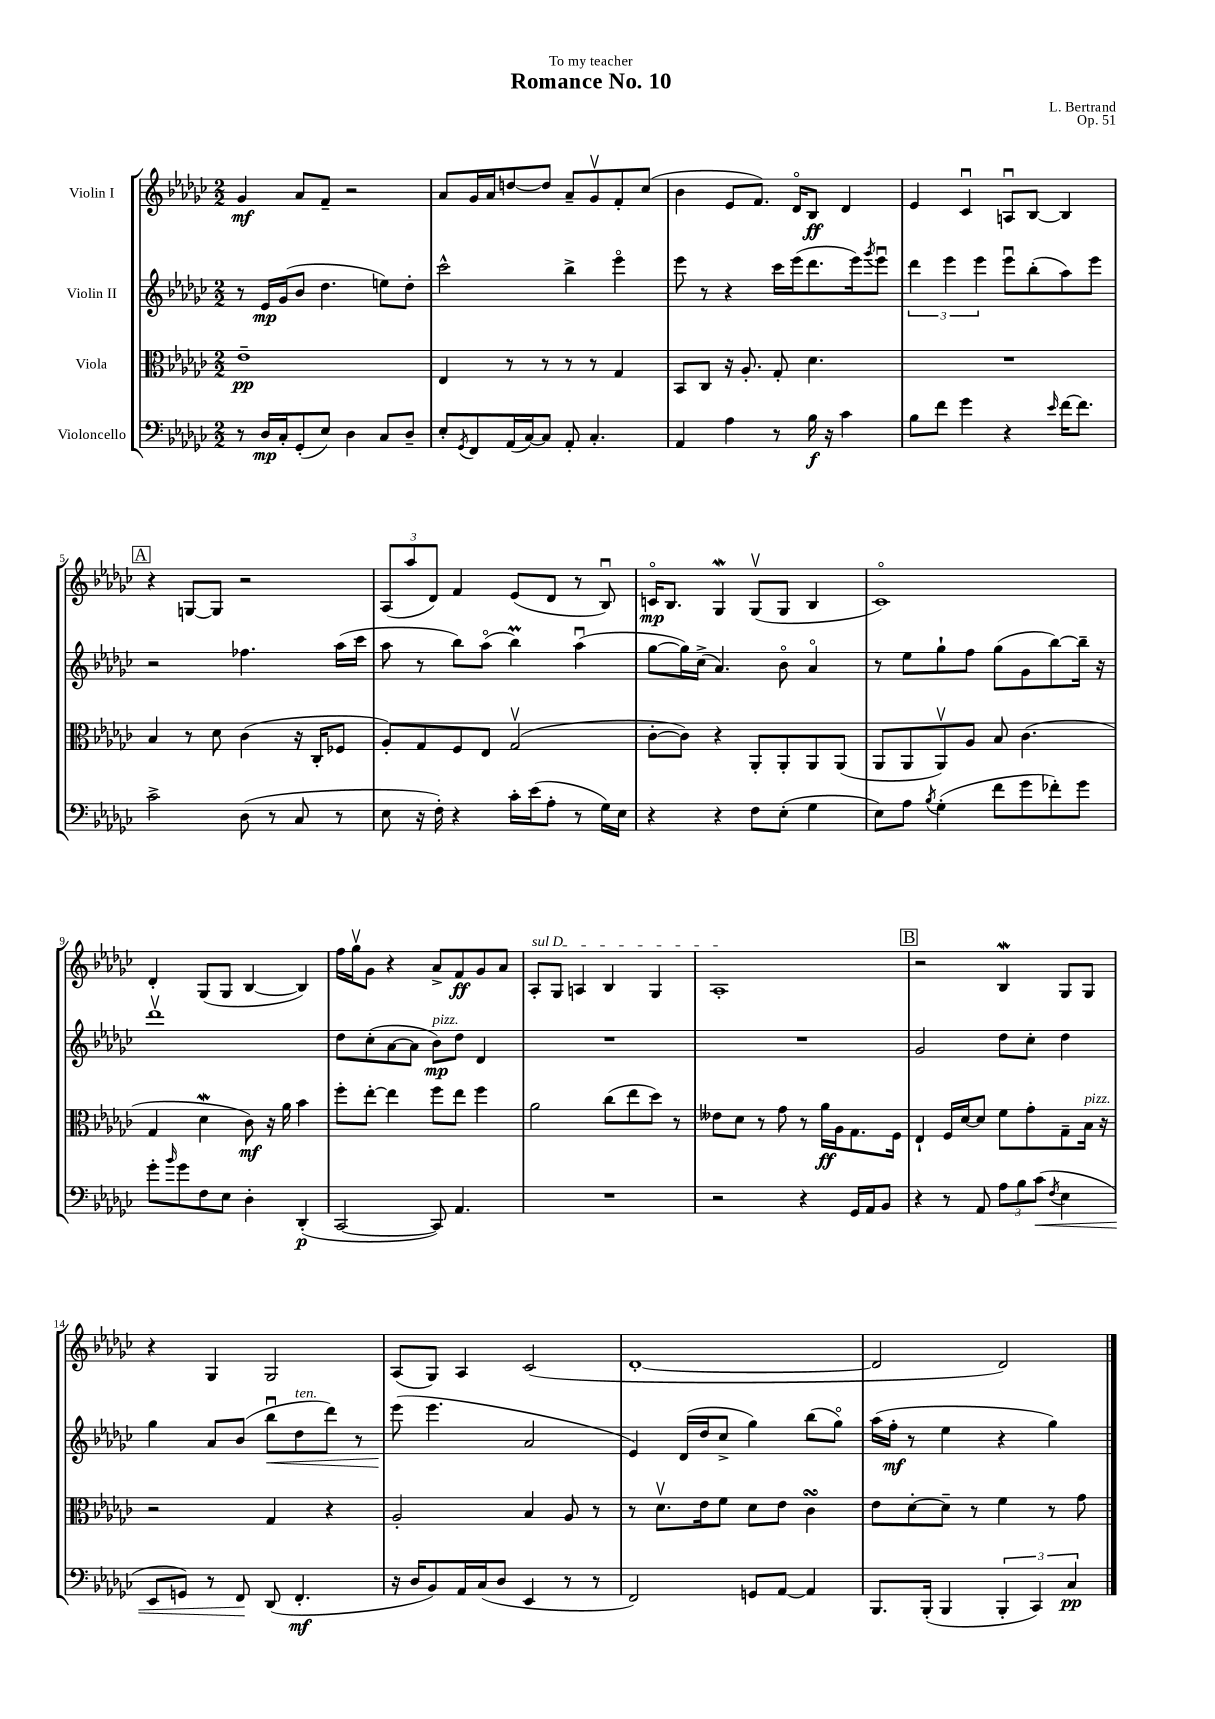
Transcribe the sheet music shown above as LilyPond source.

\header { title = "Romance No. 10" composer = "L. Bertrand" dedication = "To my teacher" opus = "Op. 51" }
<<
\new StaffGroup <<
\new Staff = "s0" \with { instrumentName = "Violin I" } {
    \clef treble \key ges \major \numericTimeSignature \time 2/2
    ges'4\mf aes'8 f'8-- r2 |
    aes'8 ges'16 aes'16 d''8~ d''8 aes'8-- ges'8\upbow f'8-. ces''8( |
    bes'4 ees'8 f'8.) des'16\flageolet bes8\ff des'4 |
    ees'4 ces'4\downbow a8\downbow bes8~ bes4 |
    \mark \markup { \box "A" } r4 g8~ g8 r2 |
    \tuplet 3/2 { aes8( aes''8 des'8) } f'4 ees'8( des'8 r8 bes8\downbow) |
    c'16\flageolet\mp bes8. ges4\mordent ges8\upbow( ges8 bes4 |
    ces'1\flageolet) |
    des'4-. ges8( ges8 bes4~ bes4) |
    f''16 ges''16\upbow ges'8 r4 aes'8-> f'8\ff ges'8 aes'8 |
    \once \override TextSpanner.bound-details.left.text = \markup { \italic "sul D" } aes8-.\startTextSpan ges8 a4 bes4 ges4 |
    aes1-.\stopTextSpan |
    \mark \markup { \box "B" } r2 bes4\mordent ges8 ges8 |
    r4 ges4 ges2 |
    aes8( ges8) aes4 ces'2( |
    des'1~-. |
    des'2 des'2) \bar "|." |
}
\new Staff = "s1" \with { instrumentName = "Violin II" } {
    \clef treble \key ges \major \numericTimeSignature \time 2/2
    r8 ees'16\mp ges'16( bes'8 des''4. e''8) des''8-. |
    ces'''2-^ bes''4-> ees'''4\flageolet |
    ees'''8 r8 r4 ces'''16 ees'''16( des'''8. ees'''16) \acciaccatura { ges'''8 } ees'''8\downbow |
    \tuplet 3/2 { des'''4 ees'''4 ees'''4 } ees'''8\downbow bes''8-.( aes''8) ees'''8 |
    \mark \markup { \box "A" } r2 fes''4. aes''16( ces'''16 |
    aes''8 r8 bes''8) aes''8\flageolet( bes''4\prall) aes''4\downbow( |
    ges''8~ ges''16) ces''16->( aes'4.) bes'8\flageolet aes'4\flageolet |
    r8 ees''8 ges''8-! f''8 ges''8( ges'8 bes''8~) bes''16-- r16 |
    des'''1\upbow |
    des''8 ces''8-.( aes'8~ aes'8 bes'8\mp^\markup { \italic "pizz." }) des''8 des'4 |
    R1 |
    R1 |
    \mark \markup { \box "B" } ges'2 des''8 ces''8-. des''4 |
    ges''4 aes'8 bes'8( bes''8\downbow\< des''8^\markup { \italic "ten." } des'''8) r8 |
    ees'''8\!( ees'''4. aes'2 |
    ees'4) des'16( des''16 ces''8-> ges''4) bes''8( ges''8\flageolet) |
    aes''16( f''16-.\mf r8 ees''4 r4 ges''4) \bar "|." |
}
\new Staff = "s2" \with { instrumentName = "Viola" } {
    \clef alto \key ges \major \numericTimeSignature \time 2/2
    ees'1--\pp |
    ees4 r8 r8 r8 r8 ges4 |
    bes,8 ces8 r16 aes8.-. ges8-. des'4. |
    R1 |
    \mark \markup { \box "A" } bes4 r8 des'8 ces'4( r16 ces16-. fes8 |
    aes8-.) ges8 f8 ees8 ges2\upbow( |
    ces'8~-. ces'8) r4 aes,8-. aes,8-. aes,8 aes,8( |
    aes,8 aes,8 aes,8\upbow) aes8 bes8 ces'4.( |
    ges4 des'4\mordent ces'8\mf) r16 aes'16 bes'4 |
    f''8-. ees''8~-. ees''4 f''8 ees''8 f''4 |
    aes'2 ces''8( ees''8 des''8) r8 |
    eeses'8 des'8 r8 ges'8 r8 aes'16\ff aes16 ges8. f16 |
    \mark \markup { \box "B" } ees4-! f16 des'16~ des'8 f'8 ges'8-. ges8-- bes16^\markup { \italic "pizz." } r16 |
    r2 ges4 r4 |
    aes2-. bes4 aes8 r8 |
    r8 des'8.\upbow ees'16 f'8 des'8 ees'8 ces'4\turn |
    ees'8 des'8~-. des'8-- r8 f'4 r8 ges'8 \bar "|." |
}
\new Staff = "s3" \with { instrumentName = "Violoncello" } {
    \clef bass \key ges \major \numericTimeSignature \time 2/2
    r8 des16\mp ces16-. ges,8-.( ees8) des4 ces8 des8-- |
    ees8-. \acciaccatura { ges,8 } f,8 aes,16( ces16~) ces8 aes,8-. ces4.-. |
    aes,4 aes4 r8 bes16\f r16 ces'4 |
    bes8 f'8 ges'4 r4 \grace { ees'16 } f'16~ f'8. |
    \mark \markup { \box "A" } ces'2-> des8( r8 ces8 r8 |
    ees8 r16 f16-.) r4 ces'16-. ees'16( aes8-. r8 ges16) ees16 |
    r4 r4 f8 ees8-.( ges4 |
    ees8) aes8 \acciaccatura { bes8 } ges4-.( f'8 ges'8 fes'8-.) ges'8 |
    ges'8-. \grace { bes'16 } ges'8 f8 ees8 des4-. des,4-.\p( |
    ces,2~ ces,8) aes,4. |
    R1 |
    r2 r4 ges,16 aes,16 bes,8 |
    \mark \markup { \box "B" } r4 r8 aes,8 \tuplet 3/2 { aes8 bes8 ces'8\<( } \acciaccatura { f8 } ees4 |
    ees,8 g,8) r8 f,8\! des,8( f,4.-.\mf |
    r16 des16 bes,8) aes,16 ces16( des8 ees,4 r8 r8 |
    f,2) g,8 aes,8~ aes,4 |
    bes,,8. bes,,16-.( bes,,4 \tuplet 3/2 { bes,,4-. ces,4) ces4\pp } \bar "|." |
}
>>
>>
